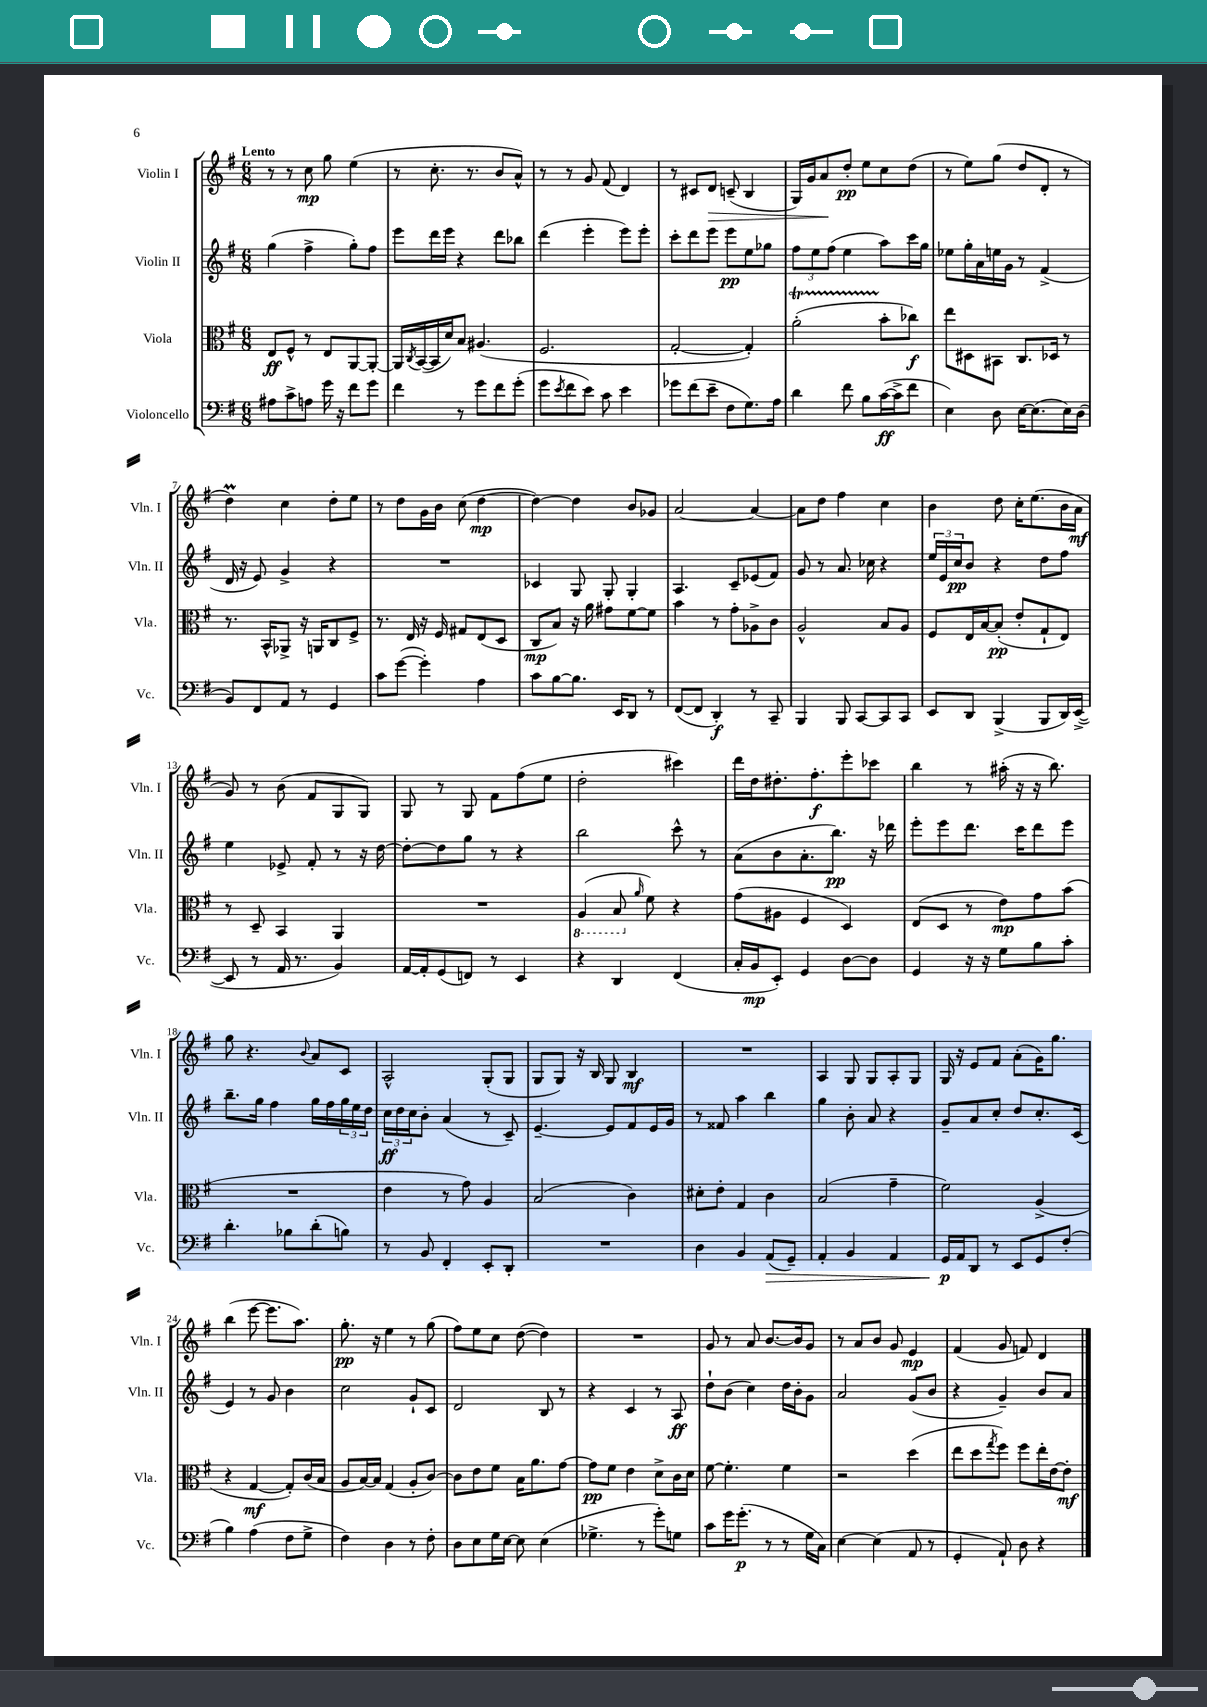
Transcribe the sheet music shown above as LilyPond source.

<<
\new StaffGroup <<
\new Staff = "s0" \with { instrumentName = "Violin I" shortInstrumentName = "Vln. I" } {
    \clef treble \key g \major \numericTimeSignature \time 6/8 \tempo "Lento"
    r8 r8 c''8\mp g''8 e''4( |
    r8 c''8.-. r8. b'8 a'8-^) |
    r8 r8 g'8 fis'8( d'4) |
    r8 cis'8 d'8\> c'8--( b4 |
    g16) g'16 a'8\! d''8-.\pp e''8 c''8 d''8( |
    r8 e''8) g''8( d''8 d'8-. r8 |
    d''4\prall) c''4 d''8-. e''8 |
    r8 d''8 g'16 b'16 c''8( d''4~\mp |
    d''4~) d''4 b'8 ges'8 |
    a'2~ a'4~ |
    a'8 d''8 fis''4 c''4 |
    b'4 d''8 c''16-. e''8.( b'16 a'16\mf |
    g'8) r8 b'8( fis'8 g8 g8) |
    g8 r8 g8 fis'8 fis''8( e''8 |
    d''2-. cis'''4) |
    d'''16 d''16 dis''8.-. fis''8.-.\f e'''8-. ces'''8 |
    b''4 r8 ais''16-.( r16 r16 b''8.) |
    g''8 r4. \appoggiatura { b'8 } a'8 c'8 |
    a2-^ g8-.( g8 |
    g8 g8) r16 b16 g8 b4\mf |
    R2. |
    a4 g8 g8 a8-. g8 |
    g16 r16 e'8 fis'8 a'8-.( g'16) g''8. |
    b''4( e'''8~ e'''8. a''8.) |
    g''8.-.\pp r16 e''4 r8 g''8( |
    fis''8) e''8 c''8 d''8~( d''4) |
    R2. |
    g'8 r8 a'8 b'8.~ b'16 g'8 |
    r8 a'8 b'8 g'8 e'4\mp |
    fis'4( g'8 f'8) d'4 \bar "|." |
}
\new Staff = "s1" \with { instrumentName = "Violin II" shortInstrumentName = "Vln. II" } {
    \clef treble \key g \major \numericTimeSignature \time 6/8
    g''4( fis''4-> g''8-.) fis''8 |
    e'''8 d'''16 e'''16 r4 d'''8 bes''8 |
    d'''4( e'''4-. e'''8) e'''8-. |
    c'''8-. d'''8 e'''8 e'''8\pp e''8 ges''8 |
    \tuplet 3/2 { fis''8 e''8 fis''8( } e''4 a''8) c'''16 g''16 |
    ees''8 g''16-. a'16 e''16 g'16 r8 fis'4->( |
    d'16 r16 e'8) g'4-> r4 |
    R2. |
    ces'4 g8 g8-. g4-. |
    a4. c'8-- ees'8( fis'8) |
    g'8 r8 a'8. ces''16 r4 |
    \tuplet 3/2 { e''16 e'16 c''16\pp } b'8 r4 d''8 fis''8 |
    e''4 ees'8-> fis'8-. r8 r16 d''16~ |
    d''8~-. d''8 g''8 r8 r4 |
    b''2 c'''8-^ r8 |
    a'8( b'8 a'8.-. b''8.\pp) r16 des'''16 |
    e'''8-. e'''8 d'''8. c'''16 d'''8 e'''8 |
    b''8.-- g''16 fis''4 g''16 fis''16 \tuplet 3/2 { g''16 e''16 d''16 } |
    \tuplet 3/2 { c''16\ff d''16 c''16 } b'8-. a'4( r8 c'8--) |
    e'4.~-- e'8 fis'8 e'16 g'16 |
    r8 fisis'8 a''4 b''4 |
    g''4 b'8-. a'8 r4 |
    g'8-- a'8 c''8-. d''8 c''8.-. c'16( |
    e'4) r8 g'8 b'4 |
    c''2 g'8-! c'8 |
    d'2 b8 r8 |
    r4 c'4 r8 a8\ff |
    d''8-! b'8( c''4) d''16 b'16-. g'8 |
    a'2 g'8( b'8 |
    r4 g'4--) b'8 a'8 \bar "|." |
}
\new Staff = "s2" \with { instrumentName = "Viola" shortInstrumentName = "Vla." } {
    \clef alto \key g \major \numericTimeSignature \time 6/8
    e8\ff fis8-^ r8 e8 a,8~ a,8~-. |
    a,16 \acciaccatura { c8 } b,16~( b,16 d'16) b8 ais4.( |
    fis2. |
    g2~-. g4-.) |
    a'2-.\startTrillSpan( b'8-.\stopTrillSpan ces''8\f) |
    e''8 dis8 bis,8 c8. des16 r8 |
    r8. b,16-^ aes,8-> r16 a,16 c8 fis8-> |
    r8. e16 r16 fis16 gis8 e8( d8 |
    c8\mp b8) r16 a'16 gis'8 fis'8~ fis'8 |
    b'4 r8 g'8-. aes8-> c'8 |
    a2-^ b8 a8 |
    fis8 e16 b16~ b8-.\pp( e'8-. g8-! e8) |
    r8 d8-- b,4 a,4 |
    R2. |
    \ottava #-1 a,4( b,8 \ottava #0 \grace { a'16 } fis'8) r4 |
    g'8( ais8 fis4 d4) |
    e8( d8 r8 e'8\mp) g'8 b'8( |
    R2. |
    e'4 r8 g'8) a4 |
    b2( c'4) |
    dis'8-. e'8-. g4 c'4 |
    b2( g'4-- |
    fis'2) a4->( |
    r4 g4~\mf g8-.) c'16( b16 |
    a8 b16~) b16 g4( a8-. c'8~) |
    c'8 e'8 fis'8 b16 a'8. g'8~ |
    g'8\pp fis'8 e'4 d'8-> c'16 d'16 |
    fis'8~ fis'4.-. fis'4 |
    r2 d''4( |
    e''8 d''8 \acciaccatura { g''8 } fis''8) fis''8 e''16-. e'16~ e'8-.\mf \bar "|." |
}
\new Staff = "s3" \with { instrumentName = "Violoncello" shortInstrumentName = "Vc." } {
    \clef bass \key g \major \numericTimeSignature \time 6/8
    ais8 c'8-> a8 g'16 r16 fis'8 g'8 |
    fis'4 r8 g'8 fis'8 g'8-.( |
    g'8 \acciaccatura { e'8 } fis'8 e'8) c'8 e'4 |
    ges'8 fis'8( e'8-- fis8 g8.) a16 |
    d'4 fis'8 b8 c'16~\ff( c'16-> fis'8 |
    e4) d8 e16~ e8.( e16) d16( |
    b,8) fis,8 a,8 r8 g,4 |
    c'8 g'8~( g'4-.) a4 |
    c'8 b8~ b8. e,16 d,8 r8 |
    fis,8~( fis,8 d,4-.\f) r8 c,8-- |
    b,,4 b,,8 c,8~ c,8 c,8 |
    e,8 d,8 b,,4->( b,,8 d,16) e,16~->( |
    e,8 r8 a,16 r8. b,4) |
    a,16~ a,16-. g,8( f,8) r8 e,4 |
    r4 d,4 fis,4( |
    c16-. b,16\mp e,8-.) g,4 d8~ d8 |
    g,4 r16 r16 g8 b8 c'8-. |
    d'4.-. bes8 d'8-.( b8) |
    r8 b,8 fis,4-. e,8-. d,8-. |
    R2. |
    d4 b,4 a,8\>( g,8--) |
    a,4-. b,4 a,4 |
    g,16\p\! a,16 d,8 r8 e,8 g,8 fis8-.( |
    b4) a4( fis8 g8-> |
    fis4) d4 r8 fis8-. |
    d8 e8 g16 e16~ e8 e4( |
    ges4.-> r8 g'8-.) g8 |
    c'8 g'16 g'8.-.\p( r8 r8 g16 c16) |
    e4~ e4( a,8 r8 |
    g,4-. a,8-!) d8 r4 \bar "|." |
}
>>
>>
